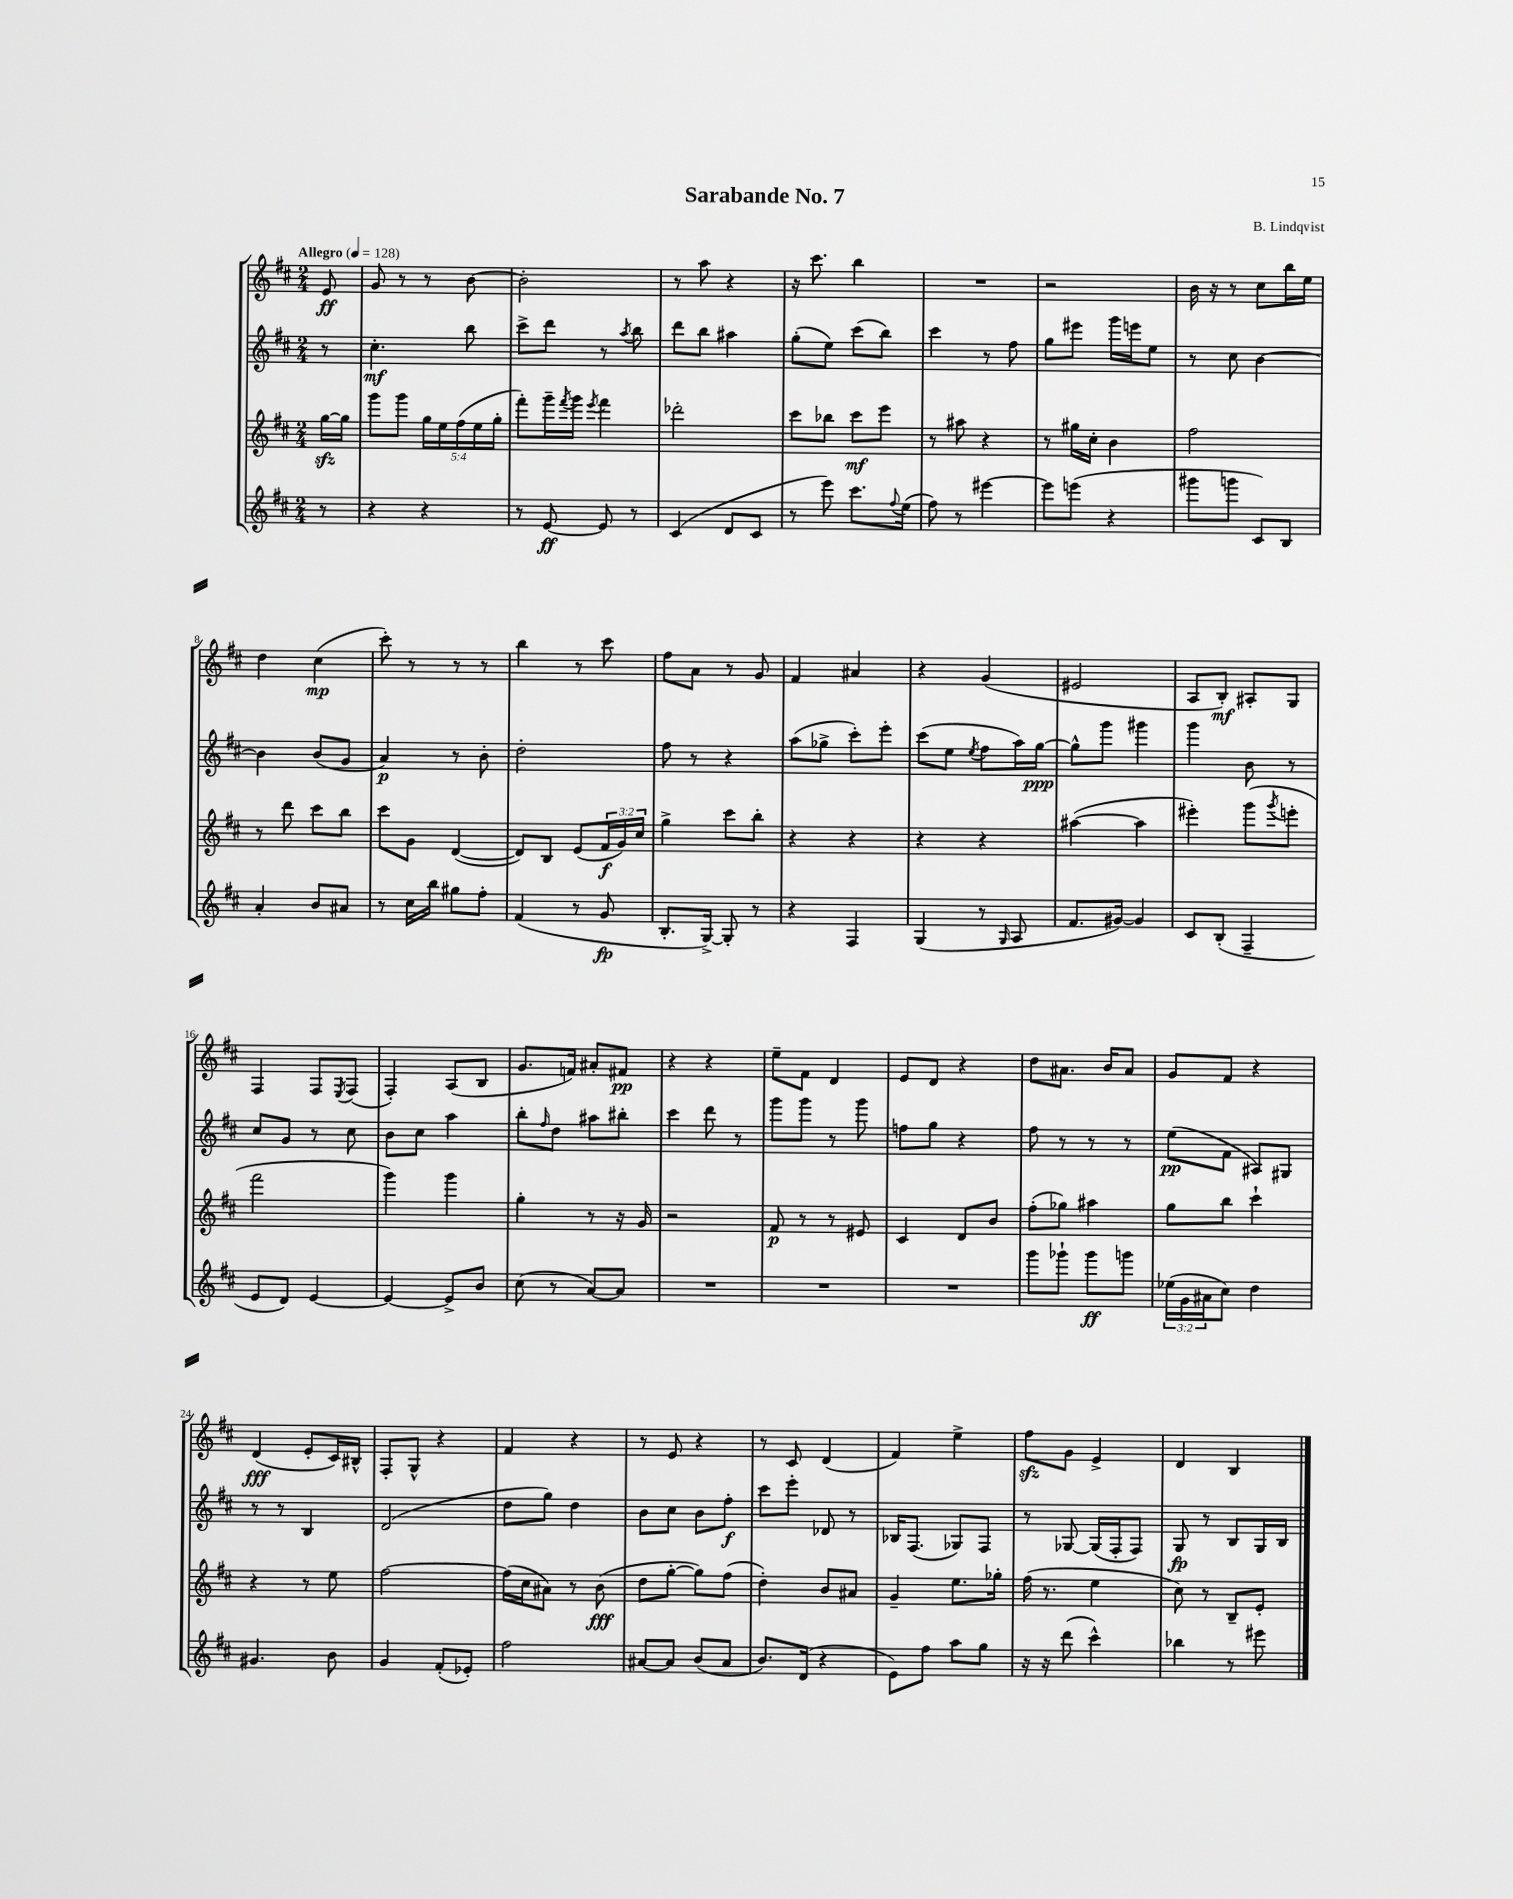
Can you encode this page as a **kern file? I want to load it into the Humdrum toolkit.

**kern	**kern	**kern	**kern
*staff4	*staff3	*staff2	*staff1
*clefG2	*clefG2	*clefG2	*clefG2
*k[f#c#]	*k[f#c#]	*k[f#c#]	*k[f#c#]
*M2/4	*M2/4	*M2/4	*M2/4
*MM128	*MM128	*MM128	*MM128
8r	[16gg\LL	8r	8e/
.	16gg\]JJ	.	.
=	=	=	=
4r	8ggg\L	4.cc#'\	8g/
.	8ggg\J	.	8r
4r	20gg\LL	.	8r
.	20ee\	.	.
.	(20ff#\	.	.
.	.	8bb\	[8b\
.	20ee\	.	.
.	20gg'\JJ	.	.
=	=	=	=
8r	8fff#'\L)	8ccc#^\L	2b'\]
[8e/	16ggg~\L	8ddd\J	.
.	8qfff#/	.	.
.	16ggg\JJ	.	.
.	8qeee/	.	.
8e/]	4fff#\	8r	.
.	.	8qaa/	.
8r	.	8bb\	.
=	=	=	=
(4c#/	2ddd-'\	8ddd\L	8r
.	.	8bb\J	8aa\
8d/L	.	4aa#\	4r
8c#/J	.	.	.
=	=	=	=
8r	8ccc#\L	(8gg'\L	16r
.	.	.	8.ccc#\
8eee\)	8bb-\J	8ee\J)	.
8.ccc#\L	8ccc#\L	(8ccc#\L	4bb\
.	8eee\J	8bb\J)	.
8qqff#/	.	.	.
(16ee\Jk	.	.	.
=	=	=	=
8ff#\)	8r	4ccc#\	2r
8r	8aa#\	.	.
[4eee#\	4r	8r	.
.	.	8ff#\	.
=	=	=	=
8eee#\]L	8r	8gg\L	2r
(8eee\J	16gg#\LL	8eee#\J	.
.	16cc#'\JJ	.	.
4r	4b\	16ggg\LL	.
.	.	16eee\J	.
.	.	8ee\J	.
=	=	=	=
8ggg#\L	2ff#\	8r	16b\
.	.	.	16r
8ggg\J	.	8cc#\	8r
8c#/L)	.	[4b\	8cc#\L
8B/J	.	.	16bb\L
.	.	.	16ee\JJ
=	=	=	=
4a'/	8r	4b\]	4dd\
.	8ddd\	.	.
8b/L	8ccc#\L	(8b/L	(4cc#\
8a#/J	8bb\J	8g/J	.
=	=	=	=
8r	8ccc#\L	4a/)	8ccc#'\)
16cc#\LL	8g\J	.	8r
16bb\JJ	.	.	.
8gg#\L	([4d/	8r	8r
8ff#'\J	.	8b'\	8r
=	=	=	=
(4f#/	8d/]L)	2dd'\	4bb\
.	8B/J	.	.
8r	(8e/L	.	8r
8g/	24f#/L	.	8ccc#\
.	24g/)	.	.
.	24cc#/JJ	.	.
=	=	=	=
8.B'/L	4gg^\	8ff#\	8ff#\L
.	.	8r	8a\J
[16G^/Jk)	.	.	.
8G'/]	8ccc#\L	4r	8r
8r	8bb'\J	.	8g/
=	=	=	=
4r	4r	(8aa\L	4f#/
.	.	8gg-^\J	.
4F#/	4r	8ccc#'\L)	4a#/
.	.	8eee'\J	.
=	=	=	=
(4G/	4r	(8ccc#\L	4r
.	.	8ee\J	.
.	.	8qee/	.
8r	4r	8ff#\L	(4g/
16qqG/	.	.	.
8A/	.	16aa\L)	.
.	.	[16gg\JJ	.
=	=	=	=
8.f#/L	([4aa#\	8gg^^\]L	2e#/
.	.	8ggg\J	.
[16g#/Jk)	.	.	.
4g#/]	4aa#\]	4ggg#\	.
=	=	=	=
8c#/L	4eee#'\)	4ggg\	8A/L
(8B'/J	.	.	8B'/J)
4F#~/	(8ggg\L	8b\	8A#'/L
.	8qggg/	.	.
.	8eee'\J	8r	8G/J
=	=	=	=
8e/L	2fff#\	8cc#/L	4F#/
8d/J)	.	8g/J	.
[4e/	.	8r	8F#/L
.	.	.	8qE/
.	.	8cc#\	(8F#/J
=	=	=	=
4e/_	4ggg\)	8b\L	4F#'/)
.	.	8cc#\J	.
8e^/]L	4ggg\	4aa\	(8A/L
8b/J	.	.	8B/J
=	=	=	=
(8cc#\	4gg'\	8bb'\L	8.g/L
.	.	16qqff#/	.
8r	.	8dd\J	.
.	.	.	16f/Jk)
[8a/L)	8r	8aa#\L	8a#'/L
8a/]J	16r	8bb#'\J	8f#/J
.	16g/	.	.
=	=	=	=
2r	2r	4ccc#\	4r
.	.	8ddd\	4r
.	.	8r	.
=	=	=	=
2r	8f#/	8ggg\L	8ee~\L
.	8r	8ggg\J	8f#\J
.	8r	8r	4d/
.	8e#/	8ggg\	.
=	=	=	=
2r	4c#/	8ff\L	8e/L
.	.	8gg\J	8d/J
.	8d/L	4r	4r
.	8b/J	.	.
=	=	=	=
8ggg\L	(8ff#'\L	8ff#\	8dd\L
8ggg-`\J	8gg-\J)	8r	8.a#\J
8ggg-\L	4aa#\	8r	.
.	.	.	16b/LK
8ggg\J	.	8r	8a#/J
=	=	=	=
(24ee-\LL	8gg\L	(8ee\L	8g/L
24g\	.	.	.
24a#\J	.	.	.
8cc#\J)	8bb\J	8f#\J	8f#/J
4dd\	4ccc#`\	8A#/L)	4r
.	.	8G#/J	.
=	=	=	=
4.g#/	4r	8r	(4d/
.	.	8r	.
.	8r	4B/	8e'/L
8b\	8ee\	.	16c#/L)
.	.	.	16B#^^/JJ
=	=	=	=
4g/	[2ff#\	(2d/	8F#'/L
.	.	.	8G^^/J
(8f#'/L	.	.	4r
8e-'/J)	.	.	.
=	=	=	=
2ff#\	(16ff#\]LL	8dd\L	4f#/
.	16cc#\J	.	.
.	8a#\J)	8gg\J)	.
.	8r	4dd\	4r
.	(8b\	.	.
=	=	=	=
[8a#/L	8dd\L	8b\L	8r
8a#/]J	[8gg'\J	8cc#\J	8e/
(8b/L	8gg\]L)	8b\L	4r
8a#/J	(8ff#\J	8ff#'\J	.
=	=	=	=
8.b/L)	4dd'\)	8ccc#\L	8r
.	.	8eee'\J	8c#/
(16d/Jk	.	.	.
4r	8b/L	8d-/	(4d/
.	8a#/J	8r	.
=	=	=	=
8e\L)	4g~/	16B-/LK	4f#/)
.	.	(8.F#/J	.
8ff#\J	.	.	.
8aa\L	8.ee\L	8G-/L)	4ee^\
8gg\J	.	8F#/J	.
.	16gg-'\Jk	.	.
=	=	=	=
16r	(16ff#\	8r	8ff#\L
16r	8.r	.	.
(8ddd\	.	[8G-/	8g\J
4ccc#^^\)	4ee\	(16G-/]LL	4e^/
.	.	16F#'/J	.
.	.	8F#/J)	.
=	=	=	=
4bb-\	8cc#\)	8G/	4d/
.	8r	8r	.
8r	8B~/L	8B/L	4B/
8eee#\	8e'/J	16G/L	.
.	.	16B/JJ	.
==	==	==	==
*-	*-	*-	*-
